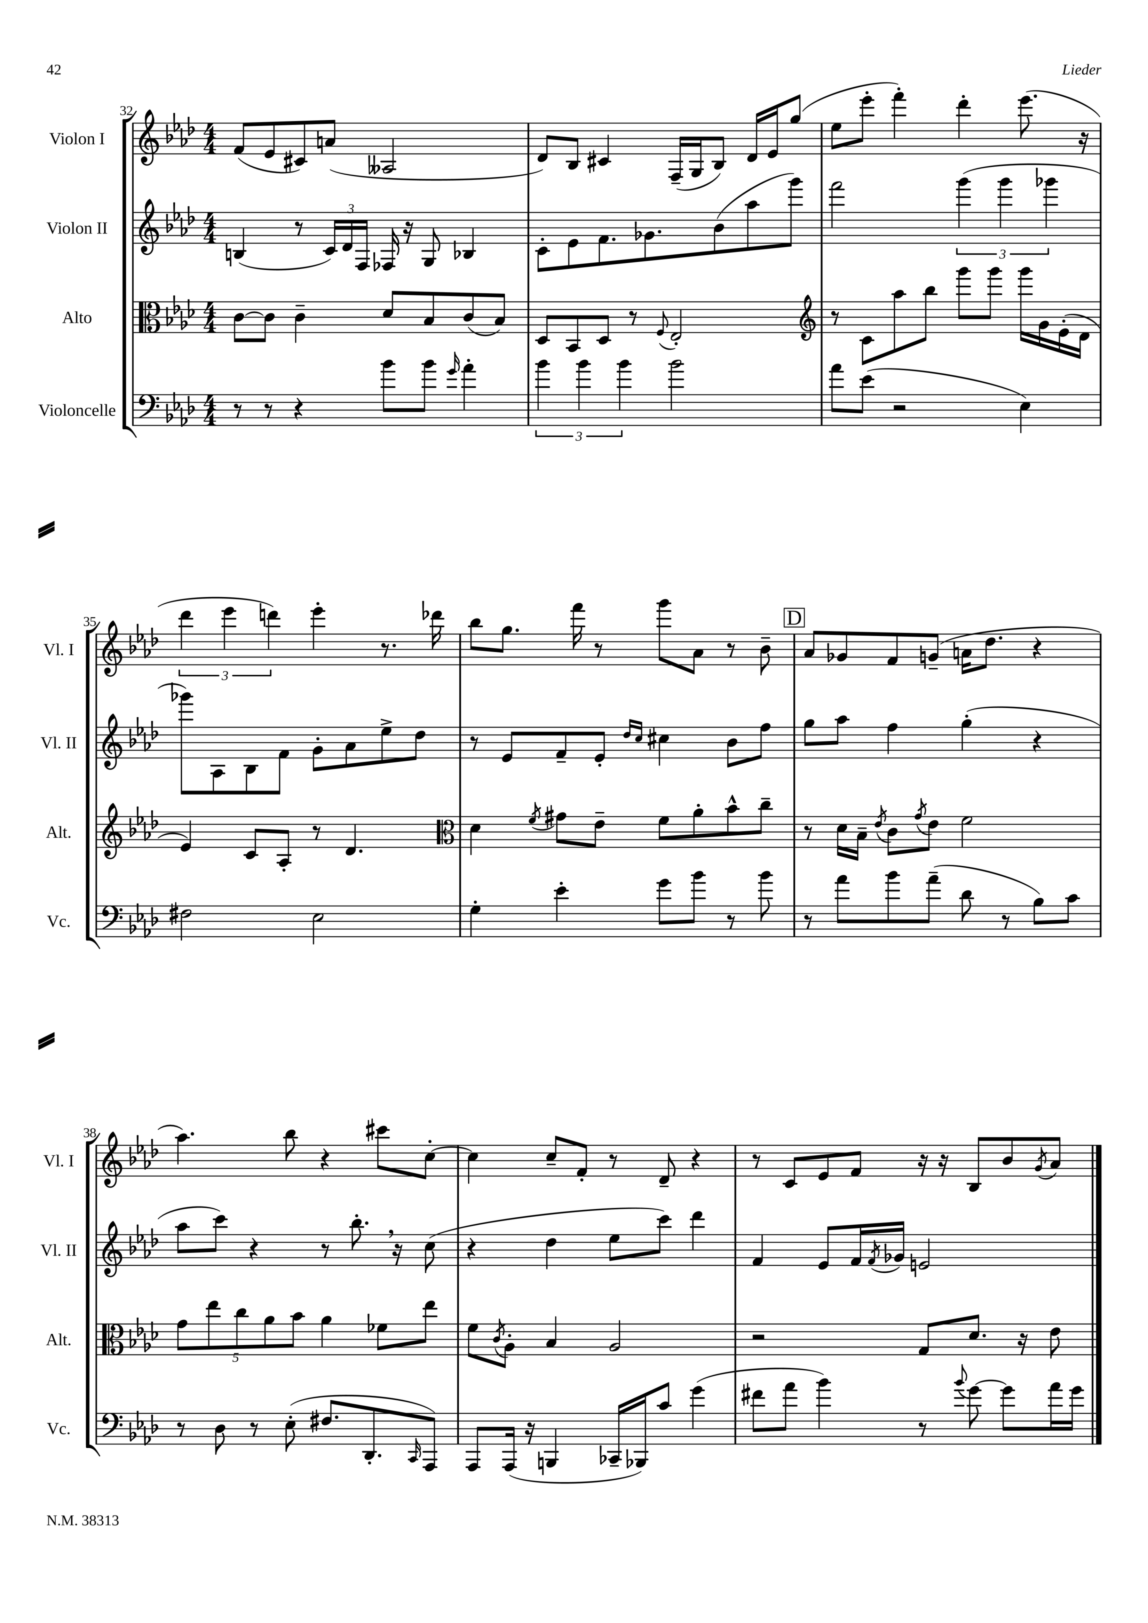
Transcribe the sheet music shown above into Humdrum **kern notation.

**kern	**kern	**kern	**kern
*staff4	*staff3	*staff2	*staff1
*clefF4	*clefC3	*clefG2	*clefG2
*k[b-e-a-d-]	*k[b-e-a-d-]	*k[b-e-a-d-]	*k[b-e-a-d-]
*M4/4	*M4/4	*M4/4	*M4/4
8r	[8c	(4B	(8f
8r	8c]	.	8e-
4r	4c~	8r	8c#)
.	.	24c)	(8a
.	.	24d-	.
.	.	24F	.
8b-	8d-	16F-	2A--
.	.	16r	.
8b-	8B-	8G	.
16qqg	.	.	.
4a-'	(8c	4B-	.
.	8B-)	.	.
=	=	=	=
6b-	8D-	8c'	8d-)
.	8BB-	8e-	8B-
6b-	.	.	.
.	8D-	8.f	4c#
6b-	.	.	.
.	8r	.	.
.	.	8.g-	.
.	8qqF	.	.
2b-	2E-'	.	(16F~
.	.	.	16G
.	.	(8b-	8B-)
.	.	8aa-	16d-
.	.	.	16e-
.	.	8ggg)	(8gg
=	=	=	=
*	*clefG2	*	*
8a-	8r	2fff	8ee-
(8e-	8c	.	8eee-'
2r	8aa-	.	4fff')
.	8bb-	.	.
.	8ggg	(6ggg	4ddd-'
.	8ggg	.	.
.	.	6ggg	.
4E-)	16ggg	.	(8.eee-
.	16g	.	.
.	.	6ggg-	.
.	(16e-'	.	.
.	16d-	.	16r
=	=	=	=
2F#	4e-)	8ggg-)	6ddd-
.	.	8A-	.
.	.	.	6eee-
.	8c	8B-	.
.	.	.	6ddd)
.	8A-'	8f	.
2E-	8r	8g'	4eee-'
.	4.d-	8a-	.
.	.	8ee-^	8.r
.	.	8dd-	.
.	.	.	16ddd-
=	=	=	=
*	*clefC3	*	*
4G'	4d-	8r	8bb-
.	.	8e-	8.gg
.	8qf	.	.
4e-'	8g#	8f~	.
.	.	.	16fff
.	8e-~	8e-'	8r
.	.	16qqdd-	.
.	.	16qqcc	.
8g	8f	4cc#	8ggg
8b-	8a-'	.	8a-
8r	8b-^^	8b-	8r
8b-	8cc~	8ff	8b-~
=	=	=	=
8r	8r	8gg	8a-
8a-	16d-	8aa-	8g-
.	16B-~	.	.
.	8qe-	.	.
8b-	8c	4ff	8f
.	8qg	.	.
(8a-~	8e-	.	(8g~
8d-	2f	(4gg'	16a
.	.	.	8.dd-
8r	.	.	.
8B-)	.	4r	4r
8c	.	.	.
=	=	=	=
8r	10g	8aa-	4.aa-)
.	10ee-	.	.
8D-	.	8ccc)	.
.	10cc	.	.
8r	.	4r	.
.	10a-	.	.
(8E-'	.	.	8bb-
.	10b-	.	.
8.F#	4a-	8r	4r
.	.	8.bb-'	.
8.DD-'	.	.	.
.	8f-	.	8ccc#
.	.	16r	.
16qqCC	.	.	.
8AAA-)	8ee-	(8cc	[8cc'
=	=	=	=
8AAA-	8f	4r	4cc]
.	8qc	.	.
(16AAA-	8A-'	.	.
16r	.	.	.
4BBB	4B-	4dd-	8cc~
.	.	.	8f'
16CC-~	2A-	8ee-	8r
16BBB-)	.	.	.
8c	.	8ccc)	8d-~
(4g	.	4ddd-	4r
=	=	=	=
8f#	2r	4f	8r
8a-	.	.	8c
4b-)	.	8e-	8e-
.	.	16f	8f
.	.	8qf	.
.	.	16g-	.
8r	8G	2e	16r
.	.	.	16r
8qqb-	.	.	.
[8g	8.d-	.	8B-
8g]	.	.	8b-
.	16r	.	.
.	.	.	8qg
16a-	8e-	.	8a-
16g	.	.	.
==	==	==	==
*-	*-	*-	*-
